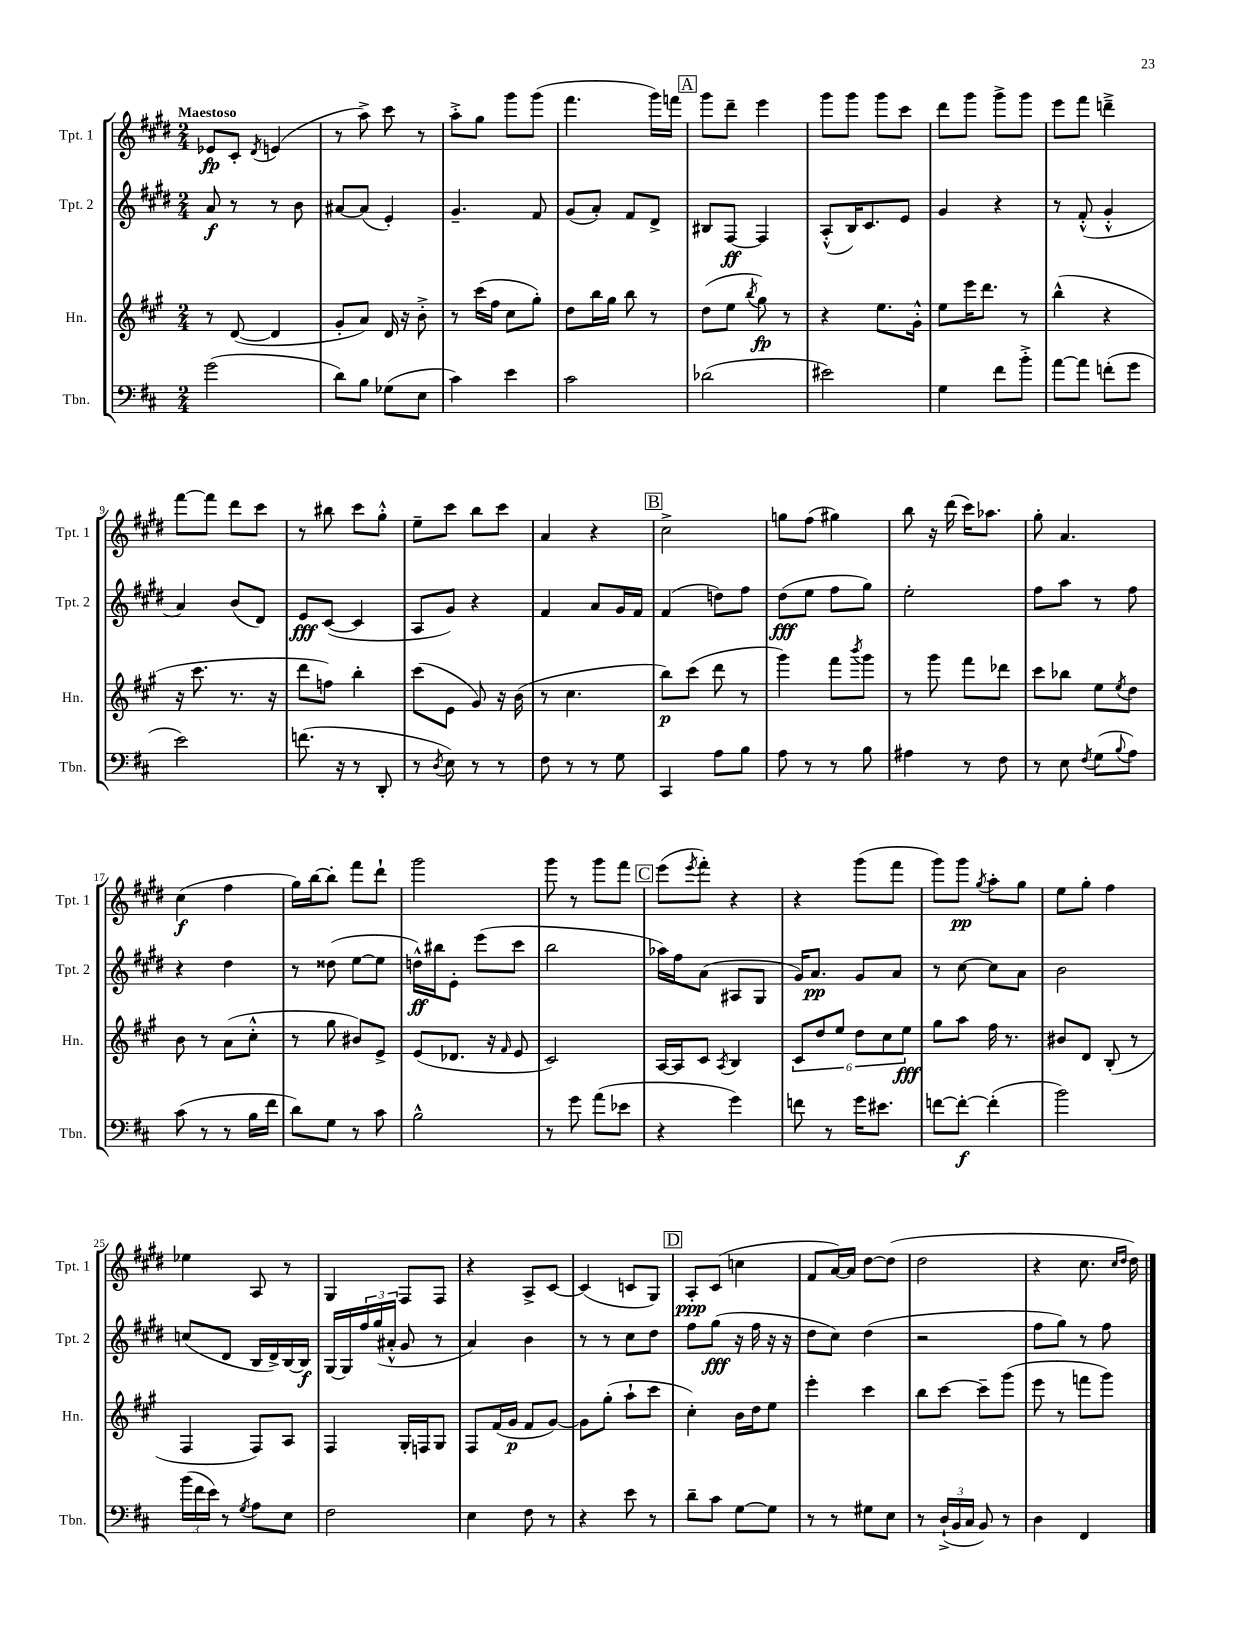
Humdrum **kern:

**kern	**kern	**kern	**kern
*staff4	*staff3	*staff2	*staff1
*clefF4	*clefG2	*clefG2	*clefG2
*k[f#c#]	*k[f#c#g#]	*k[f#c#g#d#]	*k[f#c#g#d#]
*M2/4	*M2/4	*M2/4	*M2/4
(2g\	8r	8a/	8e-/L
.	([8d/	8r	8c#'/J
.	.	.	8qd#/
.	4d/]	8r	(4e/
.	.	8b\	.
=	=	=	=
8d\L)	8g#'/L	[8a#/L	8r
8B\J	8a/J)	(8a#/]J	8aa^\)
(8G-\L	16d/	4e'/)	8ccc#\
.	16r	.	.
8E\J	8b'^\	.	8r
=	=	=	=
4c#\)	8r	4.g#~/	8aa'^\L
.	(16ccc#\LL	.	8gg#\J
.	16ff#\JJ	.	.
4e\	8cc#\L	.	8ggg#\L
.	8gg#'\J)	8f#/	(8ggg#\J
=	=	=	=
2c#\	8dd\L	(8g#/L	4.fff#\
.	16bb\L	8a'/J)	.
.	16gg#\JJ	.	.
.	8bb\	8f#/L	.
.	8r	8d#^/J	16ggg#\LL)
.	.	.	16fff\JJ
=	=	=	=
(2d-\	(8dd\L	8B#/L	8ggg#\L
.	8ee\J	[8F#/J	8ddd#~\J
.	8qbb/	.	.
.	8gg#\)	4F#/]	4eee\
.	8r	.	.
=	=	=	=
2e#\)	4r	(8A'^^/L	8ggg#\L
.	.	16B/K)	8ggg#\J
.	.	8.c#/	.
.	8.ee\L	.	8ggg#\L
.	.	8e/J	8ccc#\J
.	16g#'^^\Jk	.	.
=	=	=	=
4G\	8ee\L	4g#/	8ddd#\L
.	16eee\K	.	8ggg#\J
.	8.ddd\J	.	.
8f#\L	.	4r	8ggg#^\L
8b'^\J	8r	.	8ggg#\J
=	=	=	=
[8a\L	(4bb^^\	8r	8eee\L
8a\]J	.	(8f#'^^/	8fff#\J
(8f'\L	4r	4g#'^^/	4ddd~^\
8g\J	.	.	.
=	=	=	=
2e\)	16r	4a/)	[8fff#\L
.	8.ccc#\	.	.
.	.	.	8fff#\]J
.	8.r	(8b/L	8ddd#\L
.	.	8d#/J)	8ccc#\J
.	16r	.	.
=	=	=	=
(8.f\	8ddd\L	8e/L	8r
.	8ff\J)	([8c#/J	8bb#\
16r	.	.	.
8r	4bb'\	4c#/]	8ccc#\L
8DD'/	.	.	8gg#'^^\J
=	=	=	=
8r	(8ccc#\L	8A/L	8ee~\L
8qD/	.	.	.
8E\)	8e\J	8g#/J)	8ccc#\J
8r	8g#/)	4r	8bb\L
8r	16r	.	8ccc#\J
.	(16b\	.	.
=	=	=	=
8F#\	8r	4f#/	4a/
8r	4.cc#\	.	.
8r	.	8a/L	4r
8G\	.	16g#/L	.
.	.	16f#/JJ	.
=	=	=	=
4CC#/	8bb\L)	(4f#/	2cc#^\
.	(8ccc#\J	.	.
8A\L	8ddd\	8dd\L)	.
8B\J	8r	8ff#\J	.
=	=	=	=
8A\	4ggg#\)	(8dd#\L	8gg\L
8r	.	8ee\J	(8ff#\J
8r	8fff#\L	8ff#\L	4gg#\)
.	8qbbb/	.	.
8B\	8ggg#\J	8gg#\J)	.
=	=	=	=
4A#\	8r	2ee'\	8bb\
.	8ggg#\	.	16r
.	.	.	(16ddd#\
8r	8fff#\L	.	16ccc#\LK)
.	.	.	8.aa-\J
8F#\	8ddd-\J	.	.
=	=	=	=
8r	8ccc#\L	8ff#\L	8gg#'\
8E\	8bb-\J	8aa\J	4.a/
8qF#/	.	.	.
(8G\L	8ee\L	8r	.
8qqB/	8qee/	.	.
8A\J)	8dd\J	8ff#\	.
=	=	=	=
(8c#\	8b\	4r	(4cc#\
8r	8r	.	.
8r	(8a\L	4dd#\	4ff#\
16B\LL	8cc#'^^\J	.	.
16f#\JJ	.	.	.
=	=	=	=
8d\L)	8r	8r	16gg#\LL)
.	.	.	[16bb\J
8G\J	8gg#\	(8dd##\	8bb'\]J
8r	8b#/L)	[8ee\L	8fff#\L
8c#\	8e^/J	8ee\]J	8ddd#`\J
=	=	=	=
2B^^\	(8e/L	16dd^^\LL)	2ggg#\
.	.	16bb#\J	.
.	8.d-/J	8e'\J	.
.	.	(8eee\L	.
.	16r	.	.
.	16qqf#/	.	.
.	8e/	8ccc#\J	.
=	=	=	=
8r	2c#/)	2bb\	8ggg#\
8g\	.	.	8r
(8a\L	.	.	8ggg#\L
8e-\J	.	.	8fff#\J
=	=	=	=
4r	[16A/LL	16aa-\LL)	(8eee\L
.	16A/]J	16ff#\J	.
.	.	.	8qeee/
.	8c#/J	(8a\J	8fff#'\J)
.	8qA/	.	.
4g\)	4B/	8A#/L	4r
.	.	8G#/J	.
=	=	=	=
8f\	12c#/L	16g#/LK)	4r
.	.	8.a/J	.
.	12dd/	.	.
8r	.	.	.
.	12ee/J	.	.
16g\LK	12dd\L	8g#/L	(8ggg#\L
8.e#\J	.	.	.
.	12cc#\	.	.
.	.	8a/J	8fff#\J
.	12ee\J	.	.
=	=	=	=
[8f\L	8gg#\L	8r	8ggg#\L)
8f'\_J	8aa\J	[8cc#\	8ggg#\J
.	.	.	8qgg#/
(4f'\]	16ff#\	8cc#\]L	8aa'\L
.	8.r	.	.
.	.	8a\J	8gg#\J
=	=	=	=
2b\)	8b#/L	2b\	8ee\L
.	8d/J	.	8gg#'\J
.	(8B'/	.	4ff#\
.	8r	.	.
=	=	=	=
(24b\LL	4F#/	(8cc/L	4ee-\
24f#\	.	.	.
24e\JJ)	.	.	.
8r	.	8d#/J	.
8qG/	.	.	.
8A\L	8F#/L)	16B/LL	8A/
.	.	16d#^/)	.
8E\J	8A/J	[16B/	8r
.	.	16B/]JJ	.
=	=	=	=
2F#\	4F#/	[16G#/LL	4G#/
.	.	16G#/]	.
.	.	24ff#/	.
.	.	(24gg#/	.
.	.	24a#'^^/JJ	.
.	16G#'/LL	8g#/	8F#/L
.	16F/J	.	.
.	8G#/J	8r	8F#/J
=	=	=	=
4E\	8F#/L	4a/)	4r
.	(16f#/L	.	.
.	16g#/JJ	.	.
8F#\	8f#/L	4b\	8A^/L
8r	[8g#/J)	.	[8c#/J
=	=	=	=
4r	8g#\]L	8r	(4c#/]
.	(8gg#'\J	8r	.
8e\	8aa`\L	8cc#\L	8c/L
8r	8ccc#\J	8dd#\J	8G#/J)
=	=	=	=
8d~\L	4cc#'\)	8ff#\L	8A'/L
8c#\J	.	(8gg#\J	(8c#/J
[8G\L	16b\LL	16r	4cc\
.	16dd\J	16ff#\	.
8G\]J	8ee\J	16r	.
.	.	16r	.
=	=	=	=
8r	4eee'\	8dd#\L	8f#/L
8r	.	8cc#\J)	[16a/L)
.	.	.	16a/]JJ
8G#\L	4ccc#\	(4dd#\	[8dd#\L
8E\J	.	.	(8dd#\]J
=	=	=	=
8r	8bb\L	2r	2dd#\
(24D`^/LL	[8ccc#\J	.	.
24BB/	.	.	.
24C#/JJ	.	.	.
8BB/)	8ccc#~\]L	.	.
8r	(8ggg#\J	.	.
=	=	=	=
4D\	8eee\	8ff#\L	4r
.	8r	8gg#\J)	.
4FF#/	8fff\L	8r	8.cc#\
.	8ggg#\J)	8ff#\	.
.	.	.	16qqcc#/LL
.	.	.	16qqdd#/JJ
.	.	.	16dd#\)
==	==	==	==
*-	*-	*-	*-
